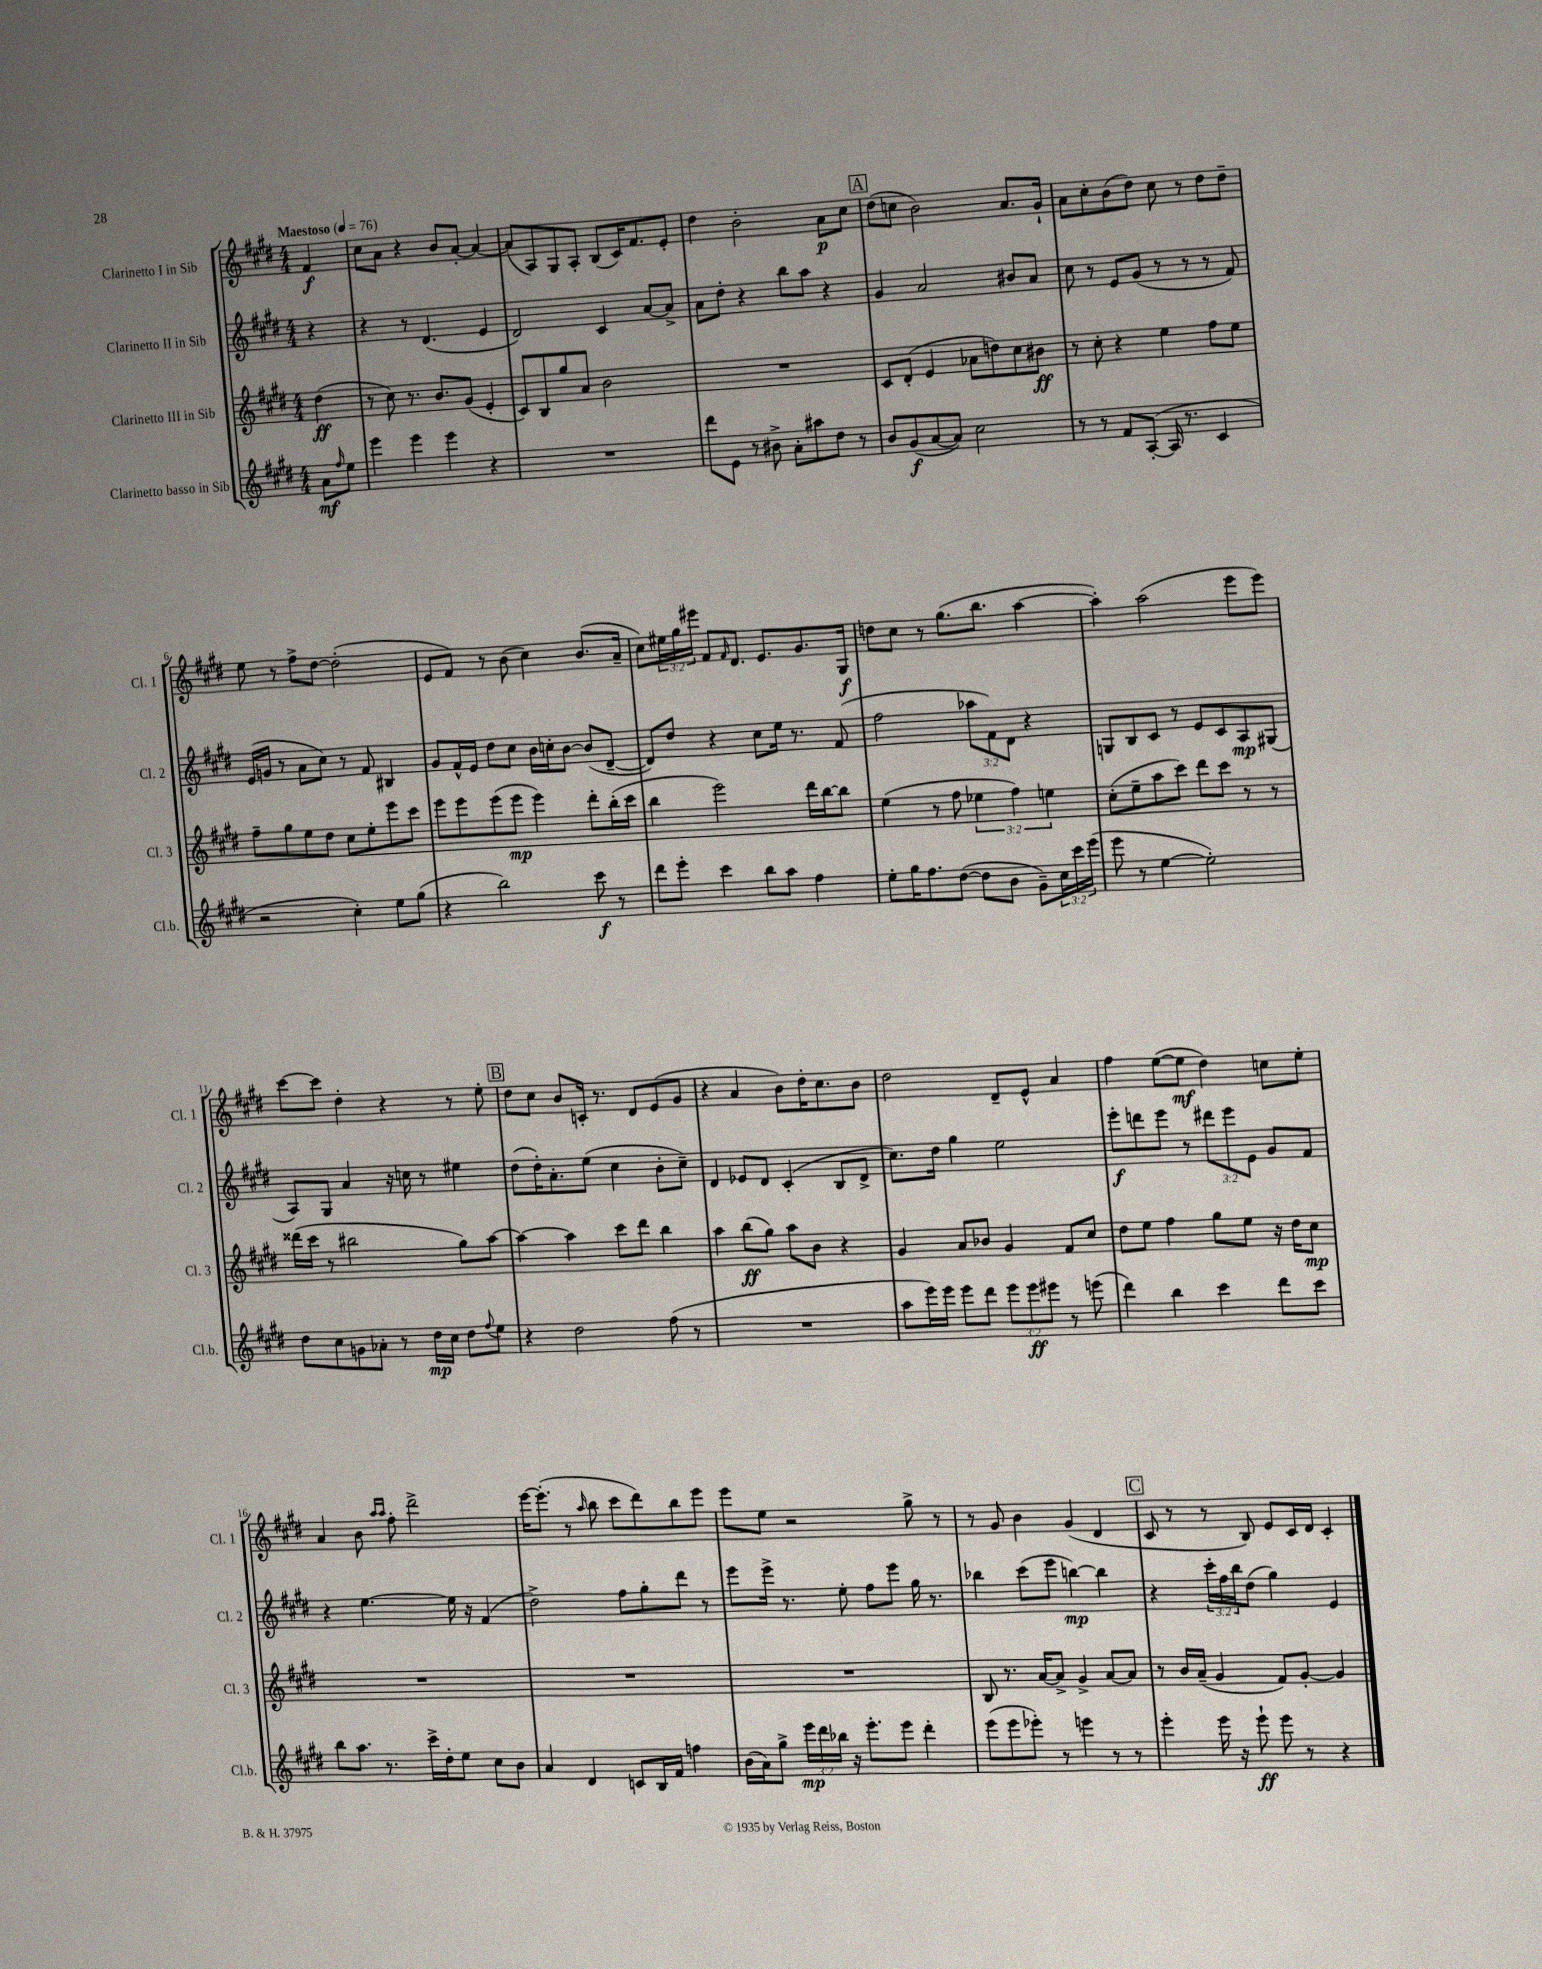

**kern	**dynam	**kern	**dynam	**kern	**dynam	**kern	**dynam
*part4	*part4	*part3	*part3	*part2	*part2	*part1	*part1
*staff4	*staff4	*staff3	*staff3	*staff2	*staff2	*staff1	*staff1
*I"Clarinetto basso in Sib	*	*I"Clarinetto III in Sib	*	*I"Clarinetto II in Sib	*	*I"Clarinetto I in Sib	*
*I'Cl.b.	*	*I'Cl. 3	*	*I'Cl. 2	*	*I'Cl. 1	*
*clefG2	*	*clefG2	*	*clefG2	*	*clefG2	*
*k[f#c#g#d#]	*	*k[f#c#g#d#]	*	*k[f#c#g#d#]	*	*k[f#c#g#d#]	*
*M4/4	*	*M4/4	*	*M4/4	*	*M4/4	*
*MM76	*	*MM76	*	*MM76	*	*MM76	*
=	=	=	=	=	=	=	=
!	!	!	!	!	!	!LO:TX:a:B:t=Maestoso	!
8a\L	mf	(4dd#\	ff	4r	.	4f#/	f
16qqff#/	.	.	.	.	.	.	.
8ee\J	.	.	.	.	.	.	.
=1	=1	=1	=1	=1	=1	=1	=1
4eee\	.	8r	.	4r	.	8cc#\L	.
.	.	8cc#\)	.	.	.	8a\J	.
4eee\	.	8.r	.	8r	.	4r	.
.	.	.	.	(4.d#/	.	.	.
.	.	8.b/L	.	.	.	.	.
4eee\	.	.	.	.	.	8b/L	.
.	.	(8g#/J	.	.	.	[8a'/J	.
4r	.	4e'/	.	4e/	.	4a/_	.
=2	=2	=2	=2	=2	=2	=2	=2
1r	.	8c#/L)	.	2d#/)	.	(8a/L]	.
.	.	8B/	.	.	.	8A/)	.
.	.	8gg#/	.	.	.	8G#/	.
.	.	8a/J	.	.	.	8A'/J	.
.	.	2b\	.	4c#/	.	(8B/L	.
.	.	.	.	.	.	16c#/K)	.
.	.	.	.	.	.	8.f#/	.
.	.	.	.	[8a/L	.	.	.
.	.	.	.	8a^/J]	.	8e'/J	.
=3	=3	=3	=3	=3	=3	=3	=3
8ddd#\L	.	1r	.	8a\L	.	4dd#\	.
8e\J	.	.	.	8dd#'\J	.	.	.
8r	.	.	.	4r	.	2b'\	.
8b#X^\	.	.	.	.	.	.	.
8a'\L	.	.	.	8bb\L	.	.	.
8aa#X\	.	.	.	8aa\J	.	.	.
8dd#\J	.	.	.	4r	.	8a\L	p
8r	.	.	.	.	.	8cc#\J	.
!!LO:REH:place=s1:t=A
=4	=4	=4	=4	=4	=4	=4	=4
8b/L	.	8c#/L	.	4g#/	.	(8dd#\L	.
(8g#/	f	(8d#'/J	.	.	.	8ccn\J	.
[8a/	.	4e/	.	2a/	.	2b\)	.
8a/J])	.	.	.	.	.	.	.
2cc#\	.	8a-X\L	.	.	.	.	.
.	.	8ddn\)	.	.	.	.	.
.	.	8cc#\	.	8b#X/L	.	8.a/L	.
.	.	8b#X\J	ff	8a/J	.	.	.
.	.	.	.	.	.	16g#`/Jk	.
=5	=5	=5	=5	=5	=5	=5	=5
8r	.	8r	.	8cc#\	.	8a\L	.
8r	.	8cc#'\	.	8r	.	8cc#'\	.
8f#/L	.	4r	.	8e/L	.	(8b\	.
([8A'/J	.	.	.	(8g#/J	.	8dd#\J)	.
16A/]	.	4ee\	.	8r	.	8cc#\	.
8.r	.	.	.	.	.	.	.
.	.	.	.	8r	.	8r	.
4c#/	.	8ff#\L	.	8r	.	8dd#\L	.
.	.	8ee\J	.	8f#/)	.	8dd#~\J	.
!!LO:LB:g=z
=6	=6	=6	=6	=6	=6	=6	=6
2r	.	8ff#~\L	.	(16e/LL	.	8ee\	.
.	.	.	.	16gn/JJ	.	.	.
.	.	8gg#\	.	8r	.	8r	.
.	.	8ee\	.	8a\L	.	8ff#^\L	.
.	.	8dd#\J	.	8cc#\J)	.	[8dd#\J	.
4cc#'\)	.	8cc#\L	.	8r	.	(2dd#'\]	.
.	.	8ee'\	.	8f#/	.	.	.
8ee\L	.	8eee\	.	4B#X/	.	.	.
(8gg#\J	.	8ccc#\J	.	.	.	.	.
=7	=7	=7	=7	=7	=7	=7	=7
4r	.	8eee\L	.	8g#/L	.	8e/L	.
.	.	8eee\	.	16f#^^/L	.	8f#/J)	.
.	.	.	.	16e/JJ	.	.	.
2bb\)	.	(8eee\	.	8dd#\L	.	8r	.
.	.	8eee\J	mp	8cc#\J	.	(8b\	.
.	.	4eee\)	.	16b\LL	.	4cc#\)	.
.	.	.	.	16ccn'\J	.	.	.
.	.	.	.	[8b\J	.	.	.
8ccc#\	f	8ddd#'\L	.	(8b/L]	.	(8.b/L	.
8r	.	(16bb'\L	.	[8d#~/J	.	.	.
.	.	16ccc#\JJ	.	.	.	16a~/Jk	.
=8	=8	=8	=8	=8	=8	=8	=8
8ddd#\L	.	4bb\	.	8d#/L])	.	8cc#\L)	.
8eee'\J	.	.	.	8dd#/J	.	24ee#X\L	.
.	.	.	.	.	.	24gg#\	.
.	.	.	.	.	.	24eee#X\JJ	.
4ccc#\	.	2eee\)	.	4r	.	8f#/L	.
.	.	.	.	.	.	16qqf#/	.
.	.	.	.	.	.	8.d#/J	.
8bb\L	.	.	.	8cc#\L	.	.	.
.	.	.	.	.	.	8.e/L	.
8aa\J	.	.	.	16ee\Jk	.	.	.
.	.	.	.	8.r	.	.	.
4ff#\	.	16ddd#\LL	.	.	.	8.g#/	.
.	.	[16bb\J	.	.	.	.	.
.	.	8bb\J]	.	(8f#/	.	.	.
.	.	.	.	.	.	16G#/Jk	f
=9	=9	=9	=9	=9	=9	=9	=9
8ee'\L	.	(4ee\	.	2ff#\	.	8ddn\L	.
16gg#\K	.	.	.	.	.	8cc#\J	.
8.ff#\	.	.	.	.	.	.	.
.	.	8r	.	.	.	8r	.
([8dd#\J	.	8ff#\	.	.	.	(8.gg#\L	.
8dd#\L]	.	6ee-X\	.	12aa-X\L	.	.	.
.	.	.	.	.	.	8.bb\J	.
.	.	.	.	12f#\)	.	.	.
8b\J	.	.	.	.	.	.	.
.	.	6ff#\)	.	12d#\J	.	.	.
8g#~\L)	.	.	.	4r	.	[4aa\	.
.	.	6een\	.	.	.	.	.
24cc#\L	.	.	.	.	.	.	.
24ccc#\	.	.	.	.	.	.	.
(24eee\JJ	.	.	.	.	.	.	.
=10	=10	=10	=10	=10	=10	=10	=10
8eee\	.	(8cc#'\L	.	8Gn/L	.	4aa'\])	.
8r	.	8ee~\	.	8B/	.	.	.
[4ee\	.	8aa\	.	8c#/J	.	(2aa\	.
.	.	8ccc#\J)	.	8r	.	.	.
2ee'\])	.	8ddd#\L	.	8e/L	.	.	.
.	.	8ccc#\J	.	8c#/	.	.	.
.	.	8r	.	8A/	mp	8eee\L	.
.	.	8r	.	(8G#X/J	.	8eee\J)	.
!!LO:LB:g=z
=11	=11	=11	=11	=11	=11	=11	=11
8dd#\L	.	(16ddd##X\LL	.	8A/L)	.	[8ccc#\L	.
.	.	16ccc#\JJ	.	.	.	.	.
8cc#\	.	8r	.	8G#/J	.	8ccc#\J]	.
8gn\	.	2bb#X\	.	4a/	.	4dd#'\	.
8a-X'\J	.	.	.	.	.	.	.
8r	.	.	.	16r	.	4r	.
.	.	.	.	16ccn\	.	.	.
16dd#\LL	mp	.	.	8r	.	.	.
16cc#\JJ	.	.	.	.	.	.	.
8dd#\L	.	8gg#\L)	.	4ee#X\	.	8r	.
8qqff#/	.	.	.	.	.	.	.
8ee\J	.	[8aa\J	.	.	.	8ee'\	.
!!LO:REH:place=s1:t=B
=12	=12	=12	=12	=12	=12	=12	=12
4r	.	4aa\_	.	(8dd#\L	.	8dd#\L	.
.	.	.	.	16dd#'\K)	.	8cc#\J	.
.	.	.	.	8.a'\	.	.	.
2dd#\	.	4aa\]	.	.	.	8b/L	.
.	.	.	.	(8ee\J	.	16cn'/Jk	.
.	.	.	.	.	.	8.r	.
.	.	8ccc#\L	.	4cc#\	.	.	.
.	.	8ddd#\J	.	.	.	8d#/L	.
(8ff#\	.	4bb\	.	8b'\L	.	(8e/	.
8r	.	.	.	8cc#~\J)	.	8g#/J	.
=13	=13	=13	=13	=13	=13	=13	=13
1r	.	4aa\	.	4d#/	.	4r	.
.	.	(8bb\L	ff	8e-X/L	.	4a/	.
.	.	8gg#\J)	.	8d#/J	.	.	.
.	.	8aa\L	.	(4c#'/	.	8b\L)	.
.	.	8b\J	.	.	.	16dd#'\K	.
.	.	.	.	.	.	8.cc#\	.
.	.	4r	.	8B/L	.	.	.
.	.	.	.	8d#^/J	.	8b\J	.
=14	=14	=14	=14	=14	=14	=14	=14
8aa\L	.	4g#/	.	8.cc#\L)	.	2dd#\	.
16eee\L)	.	.	.	.	.	.	.
16eee\JJ	.	.	.	16dd#\Jk	.	.	.
8eee\L	.	8a/L	.	4gg#\	.	.	.
8ddd#\J	.	8b-X/J	.	.	.	.	.
12eee\L	.	4g#/	.	2ee\	.	8d#~/L	.
12eee\	ff	.	.	.	.	.	.
.	.	.	.	.	.	8e^^/J	.
12eee#X\J	.	.	.	.	.	.	.
8r	.	8f#/L	.	.	.	4a/	.
(8eeen\	.	8cc#/J	.	.	.	.	.
=15	=15	=15	=15	=15	=15	=15	=15
4ddd#\)	.	8dd#\L	.	8eee'\L	f	4ff#\	.
.	.	8ee\J	.	8dddn\	.	.	.
4bb\	.	4ff#\	.	8eee\J	.	([8ee\L	.
.	.	.	.	8r	.	8ee\J]	mf
4ccc#\	.	8gg#\L	.	12ddd#X\L	.	4dd#\)	.
.	.	.	.	12eee\	.	.	.
.	.	8ee\J	.	.	.	.	.
.	.	.	.	12e\J	.	.	.
8ddd#\L	.	16r	.	8g#/L	.	8ccn\L	.
.	.	16dd#\KL	.	.	.	.	.
8ccc#\J	.	8cc#\J	mp	8f#/J	.	8ee'\J	.
!!LO:LB:g=z
=16	=16	=16	=16	=16	=16	=16	=16
8bb\L	.	1r	.	4r	.	4a/	.
8.aa\J	.	.	.	.	.	.	.
.	.	.	.	[4.ee\	.	8b\	.
8.r	.	.	.	.	.	.	.
.	.	.	.	.	.	16qqaa/LL	.
.	.	.	.	.	.	16qqaa/JJ	.
.	.	.	.	.	.	8ff#'\	.
16ccc#^\LL	.	.	.	.	.	2ddd#^\	.
16dd#'\J	.	.	.	.	.	.	.
8ee\J	.	.	.	16ee\]	.	.	.
.	.	.	.	16r	.	.	.
8cc#\L	.	.	.	(4f#/	.	.	.
8b\J	.	.	.	.	.	.	.
=17	=17	=17	=17	=17	=17	=17	=17
4a/	.	1r	.	2dd#^\)	.	[16eee\KL	.
.	.	.	.	.	.	(8.eee'\J]	.
4d#/	.	.	.	.	.	8r	.
.	.	.	.	.	.	16qqaa/	.
.	.	.	.	.	.	8bb\	.
8cn/L	.	.	.	8ff#\L	.	8ccc#\L	.
16B/L	.	.	.	8gg#'\	.	8ddd#\)	.
16f#/JJ	.	.	.	.	.	.	.
4ffn\	.	.	.	8ddd#\J	.	8bb\	.
.	.	.	.	8r	.	8eee\J	.
=18	=18	=18	=18	=18	=18	=18	=18
(16b\LL	.	1r	.	8eee\L	.	8eee\L	.
16a\J)	.	.	.	.	.	.	.
8gg#^\J	.	.	.	16eee^\Jk	.	8ee\J	.
.	.	.	.	8.r	.	.	.
24eee\LL	mp	.	.	.	.	2r	.
24ddd#\	.	.	.	.	.	.	.
24bb-X\JJ	.	.	.	.	.	.	.
16r	.	.	.	8ee'\	.	.	.
8.eee'\L	.	.	.	.	.	.	.
.	.	.	.	8ff#\L	.	.	.
8eee\J	.	.	.	8eee\J	.	.	.
4ddd#'\	.	.	.	16gg#\	.	8gg#^\	.
.	.	.	.	8.r	.	.	.
.	.	.	.	.	.	8r	.
=19	=19	=19	=19	=19	=19	=19	=19
(8eee\L	.	8B/	.	4bb-X\	.	8r	.
8eee\	.	8.r	.	.	.	8g#/	.
8eee-X'\J)	.	.	.	(8ccc#\L	.	4b\	.
.	.	[16a/KL	.	.	.	.	.
8r	.	8a^/J]	.	8eee\J	.	.	.
4eeen\	.	4g#^/	.	[4bbn\)	mp	(4g#/	.
8r	.	[8a/L	.	4bb\]	.	4d#/	.
8r	.	8a/J]	.	.	.	.	.
!!LO:REH:place=s1:t=C
=20	=20	=20	=20	=20	=20	=20	=20
4eee'\	.	8r	.	4r	.	8c#/	.
.	.	16b/LL	.	.	.	8r	.
.	.	(16a~/JJ	.	.	.	.	.
16eee\	.	4g#/	.	24ccc#'\LL	.	8r	.
.	.	.	.	24ff#\	.	.	.
16r	.	.	.	.	.	.	.
.	.	.	.	24bb\J	.	.	.
8eee`\	ff	.	.	(8dd#\J	.	8B/)	.
8eee\	.	8f#/L)	.	4gg#\)	.	8e/L	.
8r	.	[8g#'/J	.	.	.	16c#/L	.
.	.	.	.	.	.	16d#/JJ	.
4r	.	4g#/]	.	4e/	.	4c#'/	.
==	==	==	==	==	==	==	==
*-	*-	*-	*-	*-	*-	*-	*-
